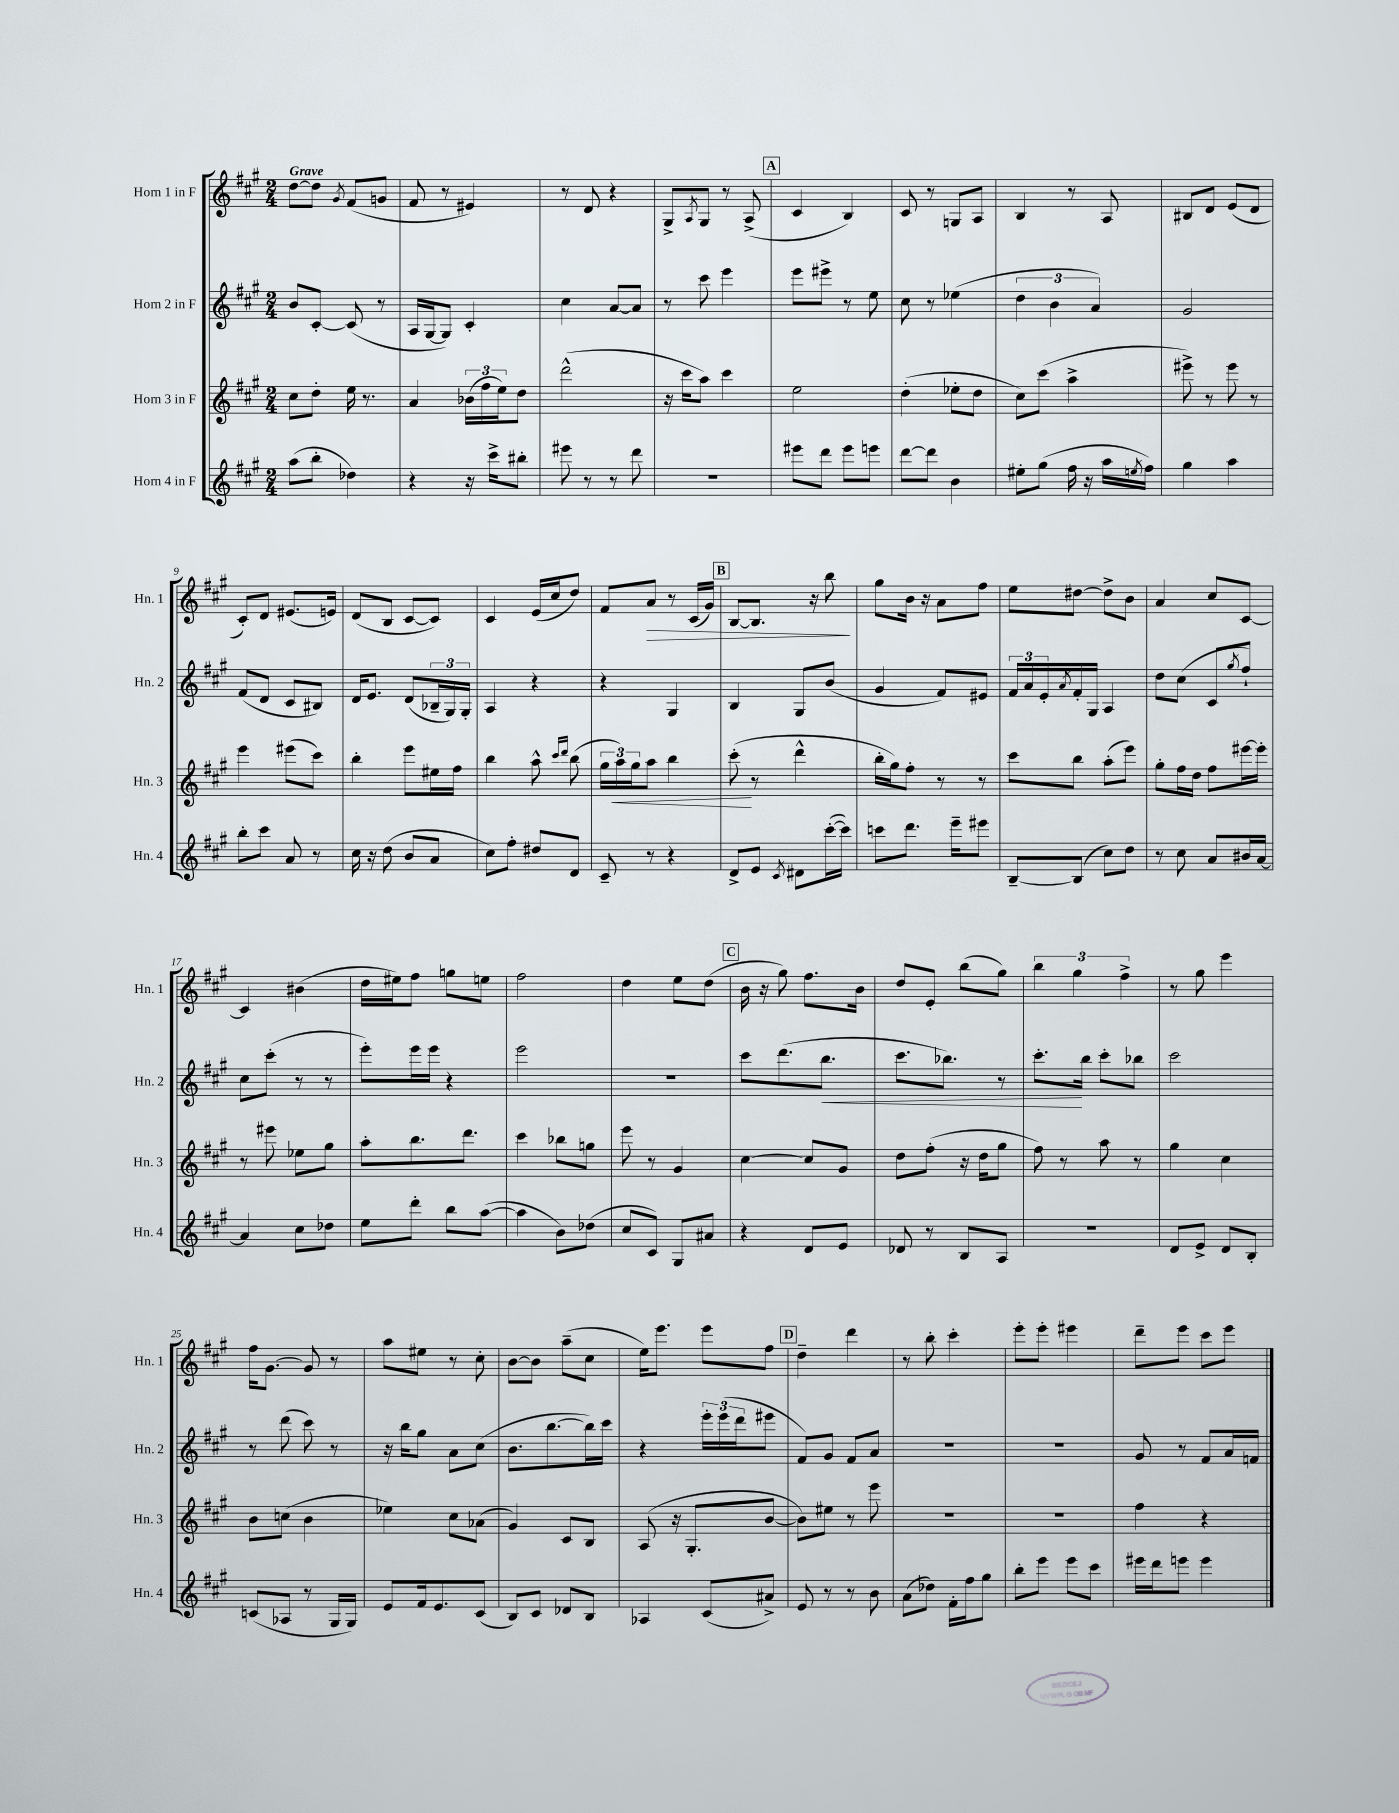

**kern	**kern	**dynam	**kern	**dynam	**kern	**dynam
*part4	*part3	*part3	*part2	*part2	*part1	*part1
*staff4	*staff3	*staff3	*staff2	*staff2	*staff1	*staff1
*I"Horn 4 in F	*I"Horn 3 in F	*	*I"Horn 2 in F	*	*I"Horn 1 in F	*
*I'Hn. 4	*I'Hn. 3	*	*I'Hn. 2	*	*I'Hn. 1	*
*clefG2	*clefG2	*	*clefG2	*	*clefG2	*
*k[f#c#g#]	*k[f#c#g#]	*	*k[f#c#g#]	*	*k[f#c#g#]	*
*M2/4	*M2/4	*	*M2/4	*	*M2/4	*
=1	=1	=1	=1	=1	=1	=1
!	!	!	!	!	!LO:TX:a:B:t=Grave	!
(8aa\L	8cc#\L	.	8b/L	.	[8dd\L	.
8bb'\J	8dd'\J	.	[8c#'/J	.	8dd\J]	.
.	.	.	.	.	8qg#/	.
4dd-X\)	16ee\	.	(8c#/]	.	(8f#/L	.
.	8.r	.	.	.	.	.
.	.	.	8r	.	8gn/J	.
=2	=2	=2	=2	=2	=2	=2
4r	4a/	.	16A/LL	.	8f#/	.
.	.	.	[16G#/J	.	.	.
.	.	.	8G#/J])	.	8r	.
16r	(24b-X\LL	.	4c#'/	.	4e#X/)	.
.	24ff#\	.	.	.	.	.
16ccc#^\KL	.	.	.	.	.	.
.	24ee\J)	.	.	.	.	.
8bb#X'\J	8dd\J	.	.	.	.	.
=3	=3	=3	=3	=3	=3	=3
8eee#X\	(2ddd^^\	.	4cc#\	.	8r	.
8r	.	.	.	.	8d/	.
8r	.	.	[8a/L	.	4r	.
8ddd\	.	.	8a/J]	.	.	.
=4	=4	=4	=4	=4	=4	=4
2r	16r	.	8r	.	8G#^/L	.
.	16ccc#\KL	.	.	.	.	.
.	.	.	.	.	8qA/	.
.	8aa\J)	.	8ccc#\	.	8G#/J	.
.	4ccc#\	.	4eee\	.	8r	.
.	.	.	.	.	(8A^/	.
!!LO:REH:place=s1:t=A
=5	=5	=5	=5	=5	=5	=5
8eee#X\L	2ee\	.	8eee\L	.	4c#/	.
8ddd\J	.	.	8eee#X^\J	.	.	.
8eee#\L	.	.	8r	.	4B/)	.
8eeen\J	.	.	8ee\	.	.	.
=6	=6	=6	=6	=6	=6	=6
[8ddd\L	(4dd'\	.	8cc#\	.	8c#/	.
8ddd\J]	.	.	8r	.	8r	.
4b\	8ee-X'\L	.	(4ee-X\	.	8Gn/L	.
.	8dd\J	.	.	.	8A/J	.
=7	=7	=7	=7	=7	=7	=7
8ee#X'\L	8cc#\L)	.	6dd\	.	4B/	.
(8gg#\J	(8ccc#\J	.	.	.	.	.
.	.	.	6b\	.	.	.
16ff#\	4aa^\	.	.	.	8r	.
16r	.	.	.	.	.	.
.	.	.	6a/)	.	.	.
16aa\LL	.	.	.	.	8A/	.
8qeen/	.	.	.	.	.	.
16ff#\JJ)	.	.	.	.	.	.
=8	=8	=8	=8	=8	=8	=8
4gg#\	8eee#X^\)	.	2g#/	.	8B#X/L	.
.	8r	.	.	.	8d/J	.
4aa\	8eee#\	.	.	.	(8e/L	.
.	8r	.	.	.	8d/J	.
!!LO:LB:g=z
=9	=9	=9	=9	=9	=9	=9
8bb'\L	4eee\	.	(8f#/L	.	8c#'/L)	.
8ccc#\J	.	.	8d/J	.	8d/J	.
8a/	(8eee#X\L	.	8c#/L	.	(8.e#X/L	.
8r	8ccc#\J)	.	8B#X/J)	.	.	.
.	.	.	.	.	16en/Jk)	.
=10	=10	=10	=10	=10	=10	=10
16cc#\	4bb'\	.	16d/KL	.	(8d/L	.
16r	.	.	8.e/J	.	.	.
(8dd\	.	.	.	.	8B/J	.
8b/L	8eee\L	.	(8d/L	.	[8c#/L	.
8a/J	16ee#X\L	.	24B-X~/L	.	8c#/J])	.
.	.	.	24G#/)	.	.	.
.	16ff#\JJ	.	.	.	.	.
.	.	.	24G#'/JJ	.	.	.
=11	=11	=11	=11	=11	=11	=11
8cc#\L)	4bb\	.	4A/	.	4c#/	.
8ff#'\J	.	.	.	.	.	.
8dd#X/L	8aa^^\	.	4r	.	(16e/LL	.
.	.	.	.	.	16cc#/J	.
.	16qqccc#/LL	.	.	.	.	.
.	16qqddd/JJ	.	.	.	.	.
8d/J	(8bb\	.	.	.	8dd/J)	.
=12	=12	=12	=12	=12	=12	=12
8c#~/	24gg#\LL	.	4r	.	8f#/L	.
!	!	!LO:HP:b	!	!	!	!
.	24aa\)	<	.	.	.	.
.	24gg#\J	.	.	.	.	.
!	!	!	!	!	!	!LO:HP:b
8r	8aa\J	.	.	.	8a/J	>
4r	4bb\	.	4G#/	.	8r	.
.	.	.	.	.	(16c#/LL	.
.	.	.	.	.	16g#/JJ)	.
!!LO:REH:place=s1:t=B
=13	=13	=13	=13	=13	=13	=13
8d^/L	(8ccc#'\	.	4B/	.	[8B/L	.
8e/J	8r	[	.	.	8.B/J]	.
8qc#/	.	.	.	.	.	.
8d#X\L	4ddd^^\	.	8G#/L	.	.	.
.	.	.	.	.	16r	.
([16ccc#'\L	.	.	(8b/J	.	8bb\	.
16ccc#\JJ])	.	.	.	.	.	.
.	.	.	.	.	.	]
=14	=14	=14	=14	=14	=14	=14
8cccn\L	16bb'\LL	.	4g#/	.	8gg#\L	.
.	16gg#\J)	.	.	.	.	.
8.ddd\J	8ff#'\J	.	.	.	16b\Jk	.
.	.	.	.	.	16r	.
.	8r	.	8f#/L)	.	8a\L	.
16eee~\KL	.	.	.	.	.	.
8eee#X\J	8r	.	8e#X/J	.	8ff#\J	.
=15	=15	=15	=15	=15	=15	=15
[8B~/L	8ccc#\L	.	24f#/LL	.	8ee\L	.
.	.	.	24a/	.	.	.
.	.	.	24e'/	.	.	.
.	.	.	8qa/	.	.	.
(8B/J]	8bb\J	.	16f#'/	.	[8dd#X\J	.
.	.	.	16G#/JJ	.	.	.
8cc#\L)	(8aa'\L	.	4A/	.	8dd#^\L]	.
8dd\J	8eee\J)	.	.	.	8b\J	.
=16	=16	=16	=16	=16	=16	=16
8r	8gg#'\L	.	8dd\L	.	4a/	.
8cc#\	16ff#\L	.	(8cc#\J	.	.	.
.	16dd\JJ	.	.	.	.	.
8a/L	8ff#\L	.	8c#/L	.	8cc#/L	.
.	.	.	8qgg#/	.	.	.
16b#X/L	[16eee#X\L	.	8ff#`/J)	.	[8c#/J	.
[16a/JJ	16eee#'\JJ]	.	.	.	.	.
!!LO:LB:g=z
=17	=17	=17	=17	=17	=17	=17
4a/]	8r	.	8cc#\L	.	4c#/]	.
.	8eee#X\	.	(8ccc#'\J	.	.	.
8cc#\L	8ee-X\L	.	8r	.	(4b#X\	.
8dd-X\J	8gg#\J	.	8r	.	.	.
=18	=18	=18	=18	=18	=18	=18
8ee\L	8aa'\L	.	8eee'\L)	.	16dd\LL	.
.	.	.	.	.	16ee#X\J)	.
8ddd'\J	8.bb\	.	16eee\L	.	8ff#\J	.
.	.	.	16eee\JJ	.	.	.
8bb\L	.	.	4r	.	8ggn\L	.
.	8.ddd\J	.	.	.	.	.
([8aa\J	.	.	.	.	8een\J	.
=19	=19	=19	=19	=19	=19	=19
4aa\]	4ccc#\	.	2eee\	.	2ff#\	.
8b\L)	8bb-X\L	.	.	.	.	.
(8dd-X\J	8ggn\J	.	.	.	.	.
=20	=20	=20	=20	=20	=20	=20
8cc#/L	8eee\	.	2r	.	4dd\	.
8c#/J)	8r	.	.	.	.	.
8G#/L	4g#/	.	.	.	8ee\L	.
8a#X/J	.	.	.	.	(8dd\J	.
!!LO:REH:place=s1:t=C
=21	=21	=21	=21	=21	=21	=21
4r	[4cc#\	.	8ccc#\L	.	16b\	.
.	.	.	.	.	16r	.
.	.	.	(8.ddd\	.	8gg#\)	.
8d/L	8cc#/L]	.	.	.	8.ff#\L	.
!	!	!	!	!LO:HP:b	!	!
.	.	.	8.bb\J	<	.	.
8e/J	8g#/J	.	.	.	.	.
.	.	.	.	.	16b\Jk	.
=22	=22	=22	=22	=22	=22	=22
8d-X/	8dd\L	.	8.ccc#\L	.	8dd/L	.
8r	(8ff#'\J	.	.	.	8e'/J	.
.	.	.	8.bb-X\J)	.	.	.
8B/L	16r	.	.	.	(8bb\L	.
.	16dd\KL	.	.	.	.	.
8A/J	8gg#\J	.	8r	.	8gg#\J)	.
=23	=23	=23	=23	=23	=23	=23
2r	8ff#\)	.	8.ccc#'\L	.	6bb\	.
.	8r	.	.	.	.	.
.	.	.	.	.	6gg#\	.
.	.	.	16bb\Jk	[	.	.
.	8aa\	.	8ccc#'\L	.	.	.
.	.	.	.	.	6ff#^\	.
.	8r	.	8bb-X\J	.	.	.
=24	=24	=24	=24	=24	=24	=24
8d/L	4gg#\	.	2ccc#\	.	8r	.
8e^/J	.	.	.	.	8gg#\	.
8d/L	4cc#\	.	.	.	4eee\	.
8B'/J	.	.	.	.	.	.
!!LO:LB:g=z
=25	=25	=25	=25	=25	=25	=25
(8cn/L	8b\L	.	8r	.	16ff#\KL	.
.	.	.	.	.	[8.g#\J	.
8A-X/J	(8ccn\J	.	(8ddd\	.	.	.
8r	4b\	.	8ccc#\)	.	8g#/]	.
16G#/LL	.	.	8r	.	8r	.
16G#/JJ)	.	.	.	.	.	.
=26	=26	=26	=26	=26	=26	=26
8e/L	4ee-X\)	.	16r	.	8aa\L	.
.	.	.	16bb\KL	.	.	.
16f#/k	.	.	8gg#\J	.	8ee#X\J	.
8.e/	.	.	.	.	.	.
.	8cc#\L	.	8a\L	.	8r	.
(8c#/J	(8a-X\J	.	(8cc#\J	.	8cc#'\	.
=27	=27	=27	=27	=27	=27	=27
8B/L)	4g#/)	.	8.b\L	.	[8b\L	.
8c#/J	.	.	.	.	8b\J]	.
.	.	.	[8.bb\	.	.	.
8d-X/L	8c#/L	.	.	.	(8aa~\L	.
8B/J	8B/J	.	16bb\L])	.	8cc#\J	.
.	.	.	16ccc#\JJ	.	.	.
=28	=28	=28	=28	=28	=28	=28
4A-X/	(8A/	.	4r	.	16ee\KL)	.
.	.	.	.	.	8.eee\J	.
.	16r	.	.	.	.	.
.	8.G#'/L	.	.	.	.	.
(8c#/L	.	.	24eee'\LL	.	8eee\L	.
.	.	.	(24eee\	.	.	.
.	.	.	24ddd\J	.	.	.
8a#X^/J)	[8b/J	.	8eee#X\J	.	8ff#\J	.
!!LO:REH:place=s1:t=D
=29	=29	=29	=29	=29	=29	=29
8e/	8b\L])	.	8f#/L)	.	4dd~\	.
8r	8ee#X\J	.	8g#/J	.	.	.
8r	8r	.	8f#/L	.	4ddd\	.
8b\	8eee\	.	8a/J	.	.	.
=30	=30	=30	=30	=30	=30	=30
(8a\L	2r	.	2r	.	8r	.
8dd-X\J)	.	.	.	.	8bb'\	.
16f#'\LL	.	.	.	.	4ccc#'\	.
16ff#\J	.	.	.	.	.	.
8gg#\J	.	.	.	.	.	.
=31	=31	=31	=31	=31	=31	=31
8bb'\L	2r	.	2r	.	8eee'\L	.
8eee\J	.	.	.	.	8eee'\J	.
8eee\L	.	.	.	.	4eee#X\	.
8ccc#\J	.	.	.	.	.	.
=32	=32	=32	=32	=32	=32	=32
16eee#X\LL	4ff#\	.	8g#/	.	8ddd~\L	.
16ddd\J	.	.	.	.	.	.
8eeen\J	.	.	8r	.	8eee\J	.
4eee\	4r	.	8f#/L	.	8ccc#\L	.
.	.	.	16a/L	.	8eee\J	.
.	.	.	16fn/JJ	.	.	.
==	==	==	==	==	==	==
*-	*-	*-	*-	*-	*-	*-
